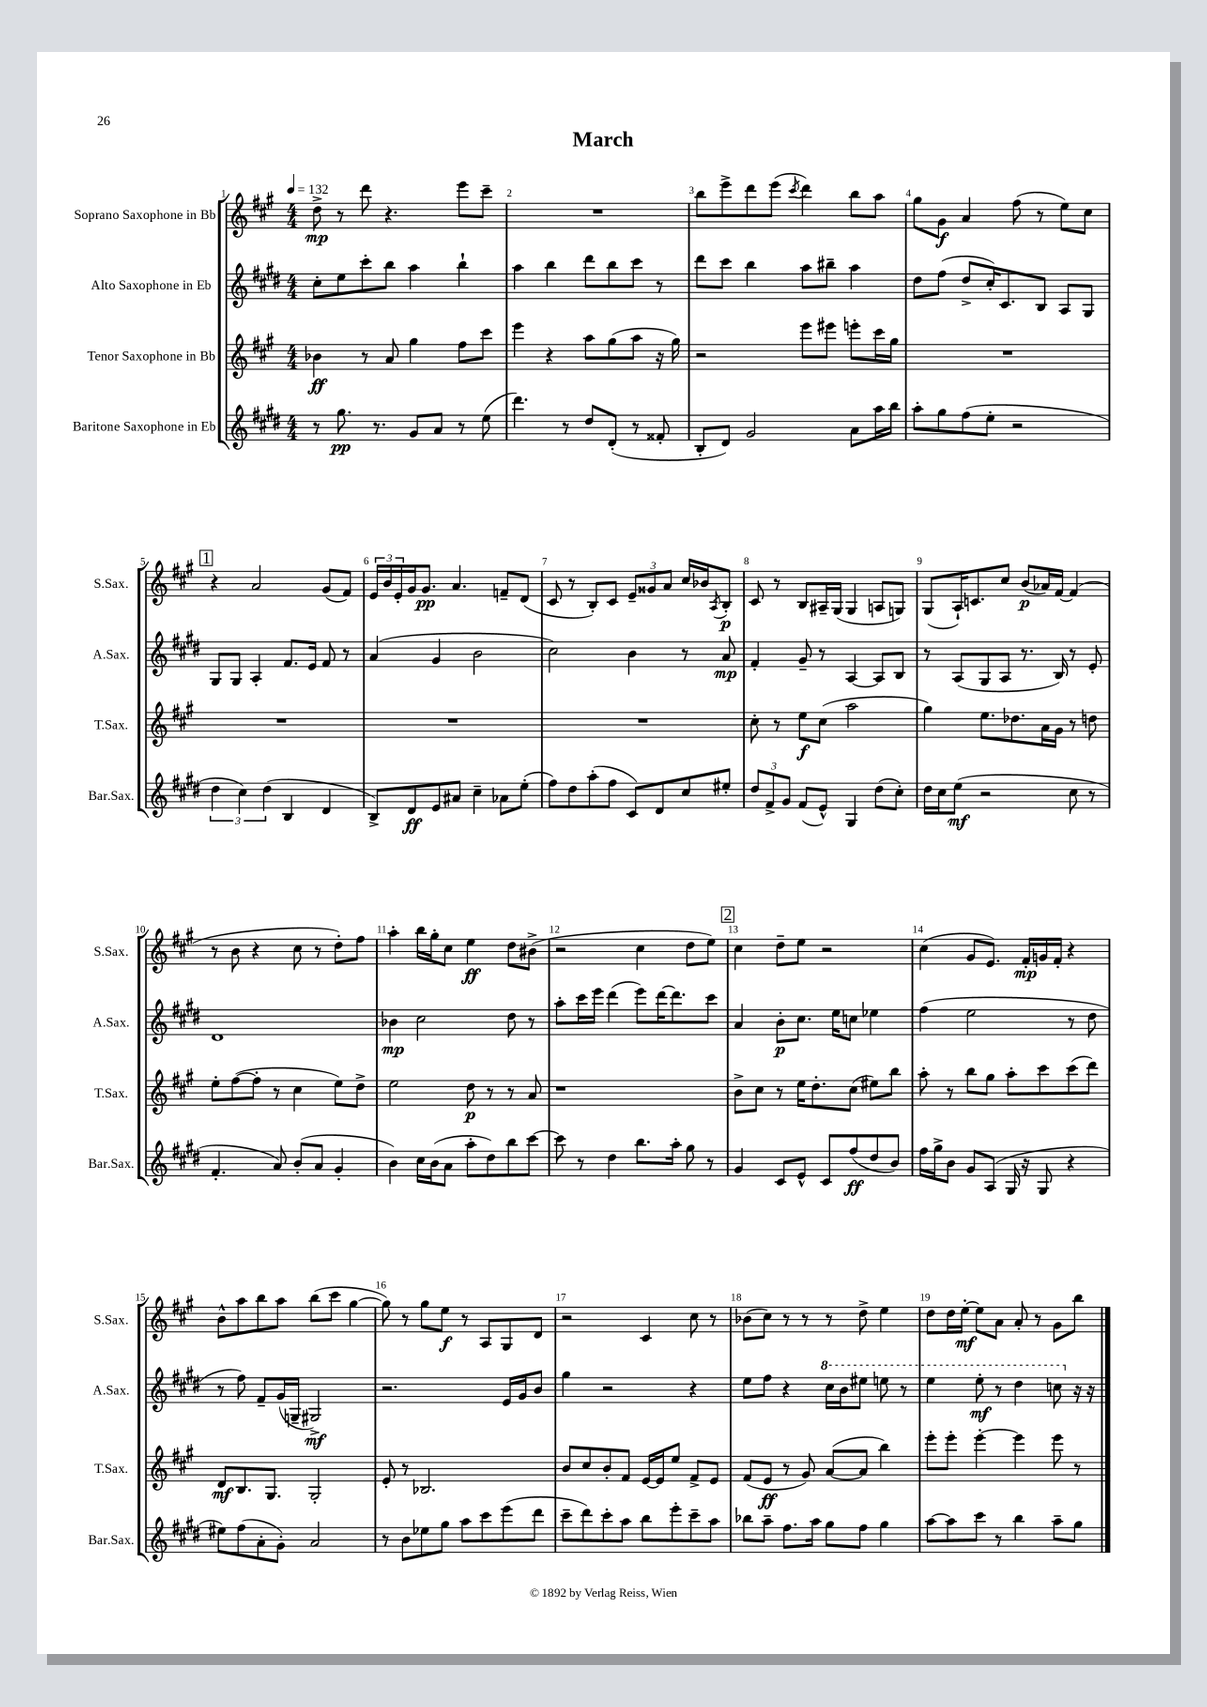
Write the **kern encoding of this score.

**kern	**kern	**kern	**kern
*staff4	*staff3	*staff2	*staff1
*clefG2	*clefG2	*clefG2	*clefG2
*k[f#c#g#d#]	*k[f#c#g#]	*k[f#c#g#d#]	*k[f#c#g#]
*M4/4	*M4/4	*M4/4	*M4/4
*MM132	*MM132	*MM132	*MM132
8r	4b-\	8cc#'\L	8dd^\
8.gg#\	.	8ee\	8r
.	8r	8ccc#'\	8ddd\
8.r	.	.	.
.	8a/	8bb\J	4.r
8g#/L	4gg#\	4aa\	.
8a/J	.	.	.
8r	8ff#\L	4bb`\	8eee\L
(8ee\	8ccc#\J	.	8ccc#~\J
=	=	=	=
4.ddd#\)	4eee\	4aa\	1r
.	4r	4bb\	.
8r	.	.	.
8dd#/L	8aa\L	8ddd#\L	.
(8d#'/J	(8gg#\	8bb\	.
8r	8aa\J	8ccc#\J	.
8f##'/	16r	8r	.
.	16gg#\)	.	.
=	=	=	=
8B'/L	2r	8ddd#\L	8bb\L
8d#/J)	.	8ccc#\J	8eee^\
2g#/	.	4bb\	8ddd\
.	.	.	(8eee\J
.	.	.	8qccc#/
.	8eee\L	8aa\L	4ddd\)
.	8eee#\J	8bb#~\J	.
8a\L	8eee'\L	4aa\	8bb\L
16aa\L	16ccc#\L	.	8aa\J
16bb\JJ	16gg#\JJ	.	.
=	=	=	=
8aa'\L	1r	8dd#\L	8gg#\L
8gg#\	.	(8ff#\J	8g#\J
(8ff#\	.	8dd#^/L	4a/
8ee'\J	.	16cc#'/K)	.
.	.	8.c#/	.
2r	.	.	(8ff#\
.	.	8B/J	8r
.	.	8A/L	8ee\L)
.	.	8G#/J	8cc#\J
=	=	=	=
6dd#\	1r	8G#/L	4r
.	.	8G#/J	.
6cc#\)	.	.	.
.	.	4A'/	2a/
(6dd#\	.	.	.
4B/	.	8.f#/L	.
.	.	16e/Jk	.
4d#/	.	8f#/	(8g#/L
.	.	8r	8f#/J)
=	=	=	=
8B^/L)	1r	(4a/	24e/LL
.	.	.	24b/
.	.	.	24e'/
8d#/	.	.	16g#/J
.	.	.	8.g#/J
8e/	.	4g#/	.
8a#/J	.	.	4.a/
4cc#~\	.	2b\	.
8a-\L	.	.	8f~/L
(8ee'\J	.	.	(8d/J
=	=	=	=
8ff#\L)	1r	2cc#\)	8c#/
8dd#\	.	.	8r
(8aa'\	.	.	8B'/L)
8ff#\J	.	.	8c#/J
8c#/L)	.	4b\	12e~/L
.	.	.	12g##/
8d#/	.	.	.
.	.	.	12a/J
8cc#/	.	8r	16cc#/LL
.	.	.	16b-/J
.	.	.	8qA/
8ee#'/J	.	8a/	8B'/J
=	=	=	=
12dd#/L	8cc#'\	4f#'/	8c#/
12f#^/	.	.	.
.	8r	.	8r
12g#/J	.	.	.
(8f#/L	8ee\L	8g#~/	8B/L
8e^^/J)	(8cc#\J	8r	16A#~/L
.	.	.	(16G#/JJ
4G#/	2aa\	[4A/	4G#/
(8dd#\L	.	8A/]L	8A/L
8cc#'\J)	.	8B/J	8G/J)
=	=	=	=
16dd#\LL	4gg#\)	8r	(8G#/L
16cc#\J	.	.	.
(8ee\J	.	(8A/L	16A`/K)
.	.	.	8.c/
2r	8.ee\L	8G#/	.
.	.	8A/J	8cc#/J
.	8.dd-\	.	.
.	.	8.r	(8b/L
.	16a\L	.	16a-/L)
.	16g#\JJ	16B/)	[16f#/JJ
8cc#\	8r	8r	(4f#/]
8r	8dd\	8e'/	.
=	=	=	=
4.f#'/	8ee'\L	1d#	8r
.	([8ff#\	.	8b\
.	8ff#'\]J	.	4r
8a/)	8r	.	.
(8b'/L	4cc#\	.	8cc#\
8a/J	.	.	8r
4g#'/	8ee\L)	.	8dd'\L)
.	8dd^\J	.	8ff#\J
=	=	=	=
4b\)	2ee\	4b-\	4aa'\
16cc#\LL	.	2cc#\	16bb\LL
(16b\J	.	.	16gg#'\J
8a\J	.	.	8cc#\J
8aa'\L	8dd\	.	4ee\
8dd#\)	8r	.	.
8bb\	8r	8dd#\	8dd\L
[8ccc#\J	8a/	8r	(8b#^\J
=	=	=	=
8ccc#\]	1r	8aa'\L	2r
8r	.	16ccc#\L	.
.	.	16eee\JJ	.
4dd#\	.	(4ddd#\	.
8.bb\L	.	8eee\L)	4cc#\
.	.	[16ddd#\K	.
16aa'\Jk	.	8.ddd#\]	.
8gg#\	.	.	8dd\L
8r	.	8ccc#\J	8ee\J)
=	=	=	=
4g#/	8b^\L	4a/	4cc#\
.	8cc#\J	.	.
8c#/L	8r	8b'\L	8dd~\L
8e^^/J	16ee\LK	8.cc#\J	8ee\J
.	8.dd'\	.	.
8c#/L	.	.	2r
.	.	16ee\LK	.
(8ff#/	(8cc#\J	8cc\J	.
8dd#/	8ee#\L)	4ee-\	.
8b/J)	8bb\J	.	.
=	=	=	=
16ff#\LL	8aa'\	(4ff#\	(4cc#\
16gg#^\J	.	.	.
8b\J	8r	.	.
8g#/L	8bb\L	2ee\	8g#/L
(8A/J	8gg#\J	.	8.e/J)
16G#/	8aa'\L	.	.
16r	.	.	16f#'/LL
8G#/	8ccc#\	.	16g/
.	.	.	16f#'/JJ
4r	(8ccc#\	8r	4r
.	8ddd\J)	8dd#\	.
=	=	=	=
8ee#\L)	8d/L	8r	8b^^\L
(8ff#\	8.B/	8ff#\)	8aa\
8a'\	.	8f#~/L	8bb\
.	8.G#/J	.	.
8g#'\J)	.	(16g#/L	8aa\J
.	.	16G~/JJ	.
2a/	2G#'/	2G#^/)	(8bb\L
.	.	.	8ccc#\J
.	.	.	[4gg#\
=	=	=	=
8r	8e'/	2.r	8gg#\])
8b\L	8r	.	8r
8ee-\	2.B-/	.	8gg#\L
8gg#\J	.	.	8ee\J
8aa\L	.	.	8r
8ccc#\	.	.	8A/L
(8eee\	.	16e/LL	8G#/
.	.	16g#/J	.
8ddd#\J	.	8b/J	8d/J
=	=	=	=
8ccc#~\L	8b/L	4gg#\	2r
8ddd#\)	8cc#/	.	.
8ccc#'\	8b'/	2r	.
8aa\J	8f#/J	.	.
8bb\L	[16e/LL	.	4c#/
.	16e/]J	.	.
8eee'\	8ee/J	.	.
8ccc#~\	8f#^/L	4r	8cc#\
8aa\J	8e/J	.	8r
=	=	=	=
8bb-\L	(8f#/L	8ee\L	(8b-\L
8aa~\J	8e/J	8ff#\J	8cc#\J)
8.ff#\L	8r	4r	8r
.	8g#/)	.	8r
16aa\Jk	.	.	.
8gg#\L	([8a/L	16ccc#\LL	8r
.	.	16bb\J	.
8ff#\J	8a/]J	8eee#\J	8dd^\
4gg#\	4bb\)	8eee\	4ee\
.	.	8r	.
=	=	=	=
[8aa\L	8eee'\L	4eee\	8dd\L
8aa\]	8eee'\J	.	16dd\L
.	.	.	[16ee'\JJ
8ccc#\J	[4eee'\	8eee'\	8ee\]L
8r	.	8r	8a\J
4bb\	4eee\]	4ddd#\	8a'/
.	.	.	8r
8aa~\L	8eee\	8ccc\	8g#\L
8gg#\J	8r	16r	8bb\J
.	.	16r	.
==	==	==	==
*-	*-	*-	*-
